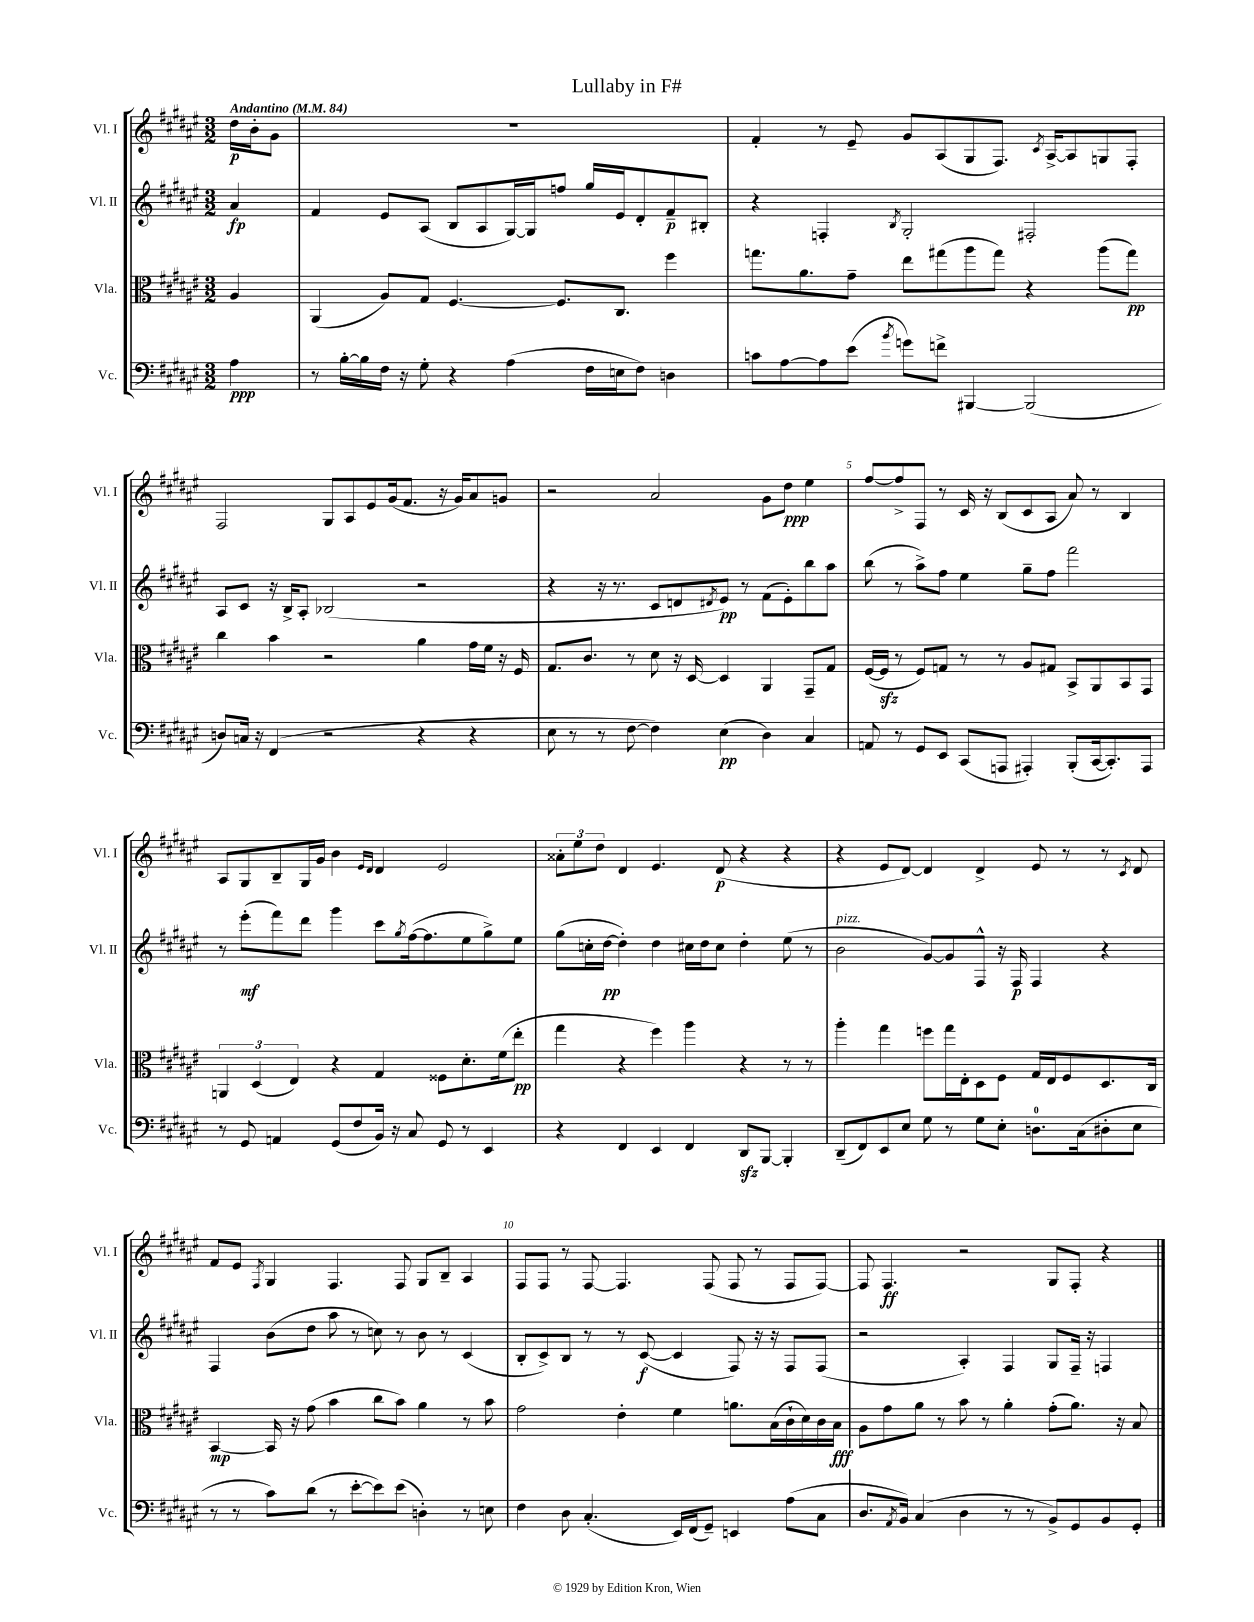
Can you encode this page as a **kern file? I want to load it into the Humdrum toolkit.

**kern	**kern	**kern	**kern
*staff4	*staff3	*staff2	*staff1
*clefF4	*clefC3	*clefG2	*clefG2
*k[f#c#g#d#a#e#]	*k[f#c#g#d#a#e#]	*k[f#c#g#d#a#e#]	*k[f#c#g#d#a#e#]
*M3/2	*M3/2	*M3/2	*M3/2
*MM84	*MM84	*MM84	*MM84
4A#	4A#	4a#	16dd#
.	.	.	16b'
.	.	.	8g#
=	=	=	=
8r	(4AA#	4f#	1.r
[16B'	.	.	.
16B]	.	.	.
16F#	8A#)	8e#	.
16r	.	.	.
8G#'	8G#	(8A#	.
4r	[4.F#	8B	.
.	.	8A#	.
(4A#	.	[16G#)	.
.	.	16G#]	.
.	8.F#]	8ff	.
16F#	.	16gg#	.
16E	8.C#	16e#	.
8F#)	.	8d#'	.
4D	4ff#	8f#~	.
.	.	8B#'	.
=	=	=	=
8c	8.gg	4r	4f#'
[8A#	.	.	.
.	8.a#	.	.
8A#]	.	4F'	8r
(8e#	8g#~	.	8e#~
8qb	.	8qB	.
8g)	8ee#	2G#'	8g#
8f^	(8gg#	.	(8A#
[4BBB#	8aa#	.	8G#
.	8gg#)	.	8.F#)
(2BBB#]	4r	2F#'	.
.	.	.	8qc#
.	.	.	[16A#^
.	.	.	8A#]
.	(8aa#	.	8G
.	8gg#)	.	8F#'
=	=	=	=
8D)	4cc#	8A#	2F#
16C	.	8c#	.
16r	.	.	.
(4FF#	4b	16r	.
.	.	16B^	.
.	.	8A#'	.
2r	2r	(2B-	8G#
.	.	.	8A#
.	.	.	8e#
.	.	.	(16g#
.	.	.	8.f#
4r	4a#	2r	.
.	.	.	16r
.	.	.	16g#)
4r	16g#	.	8a#
.	16f#	.	.
.	16r	.	8g
.	16F#	.	.
=	=	=	=
8E#	8.G#	4r	2r
8r	.	.	.
.	8.c#	.	.
8r	.	16r	.
.	.	8.r	.
[8F#	8r	.	.
4F#])	8d#	8c#	2a#
.	16r	8d	.
.	[16D#	.	.
.	.	8qd#	.
(4E#	4D#]	8e#)	.
.	.	8r	.
4D#)	4AA#	(8f#	8g#
.	.	8e#')	8dd#
4C#	8GG#~	8bb	4ee#
.	8G#	8aa#	.
=	=	=	=
8AA	([16F#	(8bb	[8ff#
.	16F#]	.	.
8r	8r	8r	8ff#^]
8GG#	8F#)	8aa#^)	8F#
8EE#	8G	8ff#	8r
(8CC#	8r	4ee#	16c#
.	.	.	16r
8AAA	8r	.	(8B
4AAA#')	8A#	8gg#~	8c#
.	8G#	8ff#	8A#
(8BBB'	8BB^	2fff#	8a#)
[16CC#	8AA#	.	8r
8.CC#'])	.	.	.
.	8BB	.	4B
8AAA#	8GG#	.	.
=	=	=	=
8r	6AA	8r	8A#
8GG#	.	(8eee#'	8G#
.	(6D#	.	.
4AA	.	8fff#)	8B~
.	6E#)	.	.
.	.	8ddd#	16G#
.	.	.	16g#
(8GG#	4r	4ggg#	4b
8F#	.	.	.
.	.	.	16qqe#
.	.	.	16qqd#
16BB)	4G#	8ccc#	4d#
16r	.	.	.
.	.	8qgg#	.
8C#	.	([16ff#	.
.	.	8.ff#]	.
8GG#	8F##	.	2e#
8r	8.d#'	8ee#	.
4EE#	.	8gg#^)	.
.	(16f#	.	.
.	8ee#'	8ee#	.
=	=	=	=
4r	4gg#	(8gg#	12a##'
.	.	.	12ee#
.	.	16cc'	.
.	.	.	12dd#
.	.	[16dd#	.
4FF#	4r	4dd#'])	4d#
4EE#	4ff#)	4dd#	4.e#
4FF#	4aa#	16cc#	.
.	.	16dd#	.
.	.	8cc#	(8d#
8DD#	4r	4dd#'	4r
[8BBB	.	.	.
4BBB']	8r	(8ee#	4r
.	8r	8r	.
=	=	=	=
(8DD#~	4aa#'	2b	4r
8FF#)	.	.	.
8EE#	4gg#	.	8e#
8E#	.	.	[8d#)
8G#	8ff	[8g#)	4d#]
8r	16gg#	8g#]	.
.	16E#'	.	.
8G#	8D#	8F#^^	4d#^
8E#'	8F#	16r	.
.	.	16F#	.
8.D	16G#	4F#	8e#
.	16E#	.	.
.	8F#	.	8r
(16C#	.	.	.
8D#'	8.D#	4r	8r
.	.	.	8qc#
8E#	.	.	8d#
.	16C#	.	.
=	=	=	=
8r	[4BB	4F#	8f#
8r	.	.	8e#
.	.	.	8qF#
8c#)	16BB]	(8b	4G#
.	16r	.	.
(8d#	(8g#	8dd#	.
8r	4b	8aa#	4.F#
[8e#'	.	8r	.
8e#])	8cc#	8cc)	.
(8e#	8b)	8r	8F#
4D')	4a#	8b	8G#
.	.	8r	8B~
8r	8r	(4c#	4A#
8E	8b	.	.
=	=	=	=
4F#	2g#	8B'	8F#
.	.	8c#^)	8F#
8D#	.	8B	8r
(4.C#'	.	8r	[8F#
.	4e#'	8r	4.F#]
.	.	([8c#	.
16EE#)	4f#	4c#]	.
(16FF#	.	.	.
8GG#~)	.	.	(8F#
4EE	8.a	8F#)	8F#
.	.	16r	8r
.	(16B	16r	.
(8A#	16c#`	8F#	8F#
.	16d#)	.	.
8C#	16c#	(8F#	[8F#)
.	16B	.	.
=	=	=	=
8.D#	8A#	2r	8F#]
.	8g#	.	4.F#
8qAA#	.	.	.
16BB)	.	.	.
(4C#	8a#	.	.
.	8r	.	.
4D#	8b	4A#')	2r
.	8r	.	.
8r	4a#'	4F#	.
8r	.	.	.
8BB^)	(8g#'	8G#	8G#
8GG#	8.a#)	16F#~	8F#'
.	.	16r	.
8BB	.	4F	4r
.	16r	.	.
8GG#'	8B	.	.
==	==	==	==
*-	*-	*-	*-
